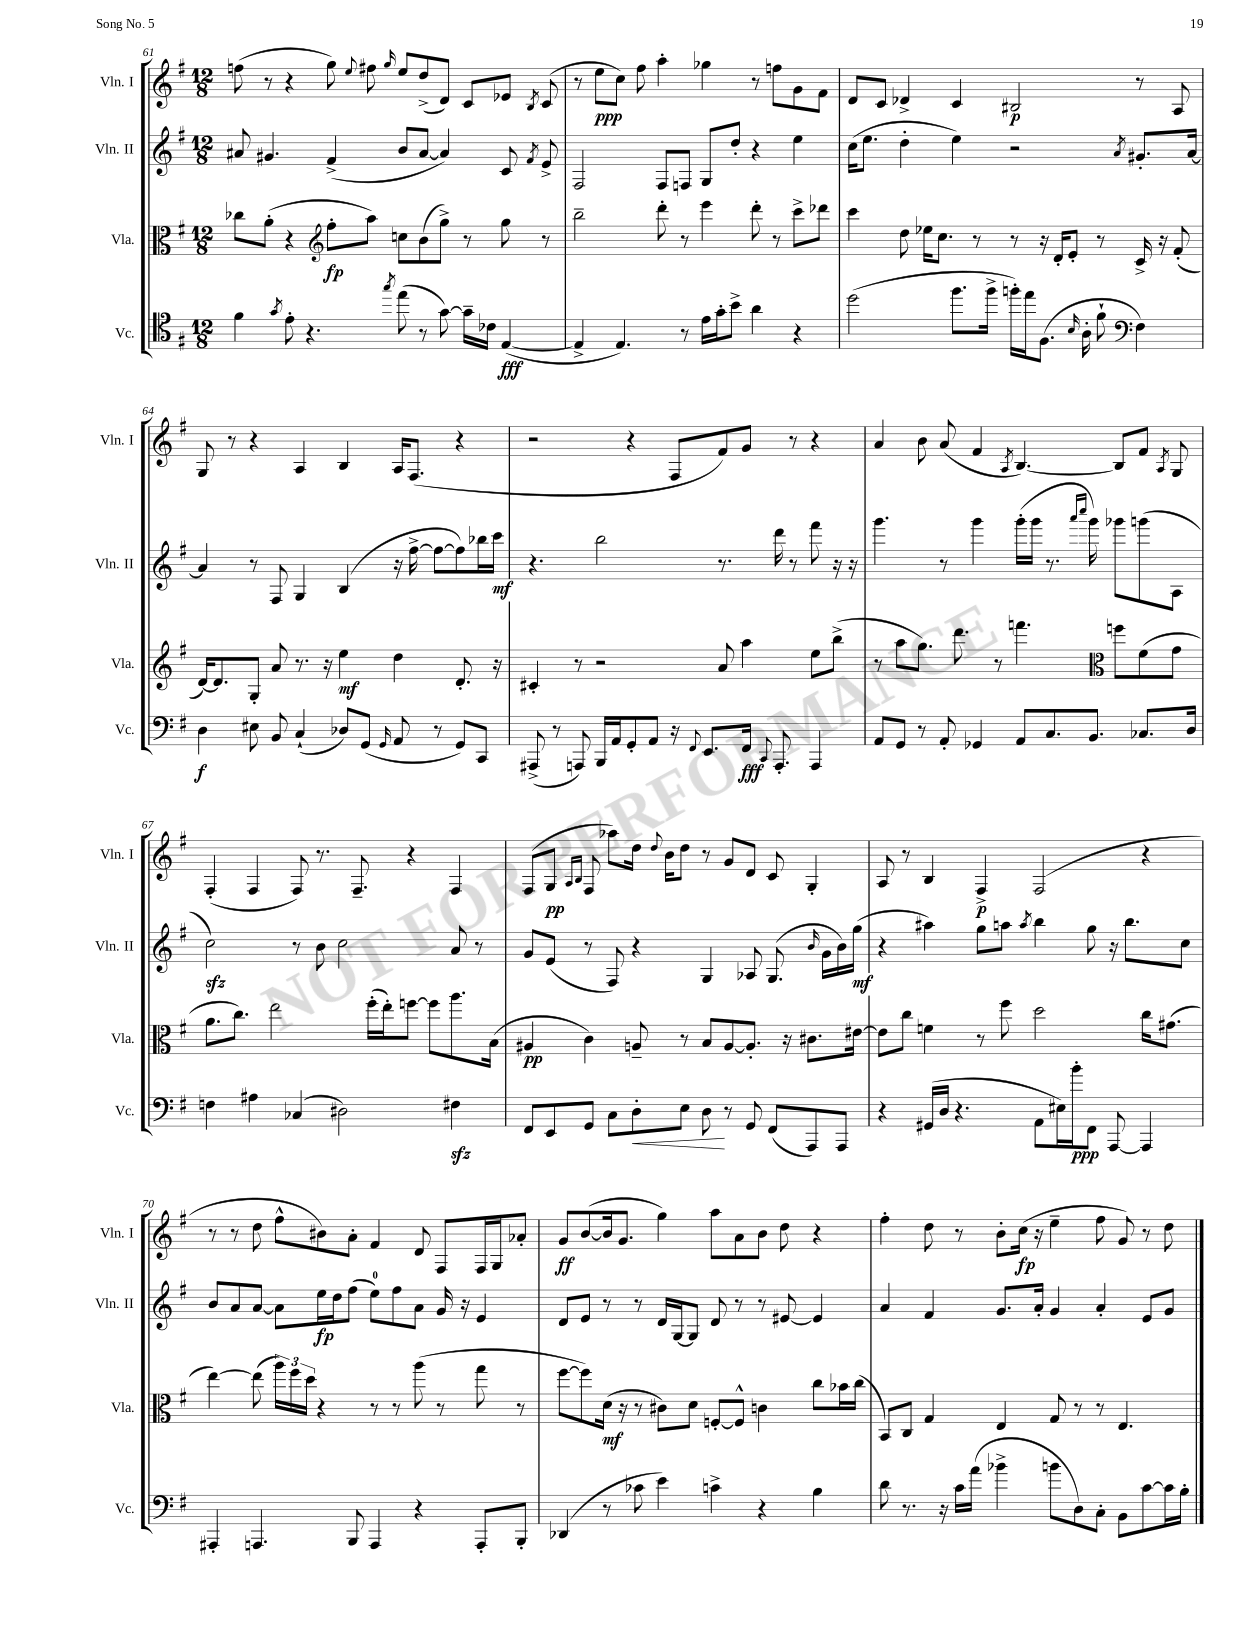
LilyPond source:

<<
\new StaffGroup <<
\new Staff = "s0" \with { instrumentName = "Vln. I" shortInstrumentName = "Vln. I" } {
    \clef treble \key g \major \numericTimeSignature \time 12/8
    \autoBeamOff f''8( r8 r4 g''8) \appoggiatura { e''8 } fis''8 \grace { g''16 } e''8[ d''8->( d'8]) c'8[ ees'8] \acciaccatura { b8 } c'8( |
    r8 e''8[\ppp c''8]) fis''8 a''4-. ges''4 r8 f''8[ g'8 fis'8] |
    d'8[ c'8] des'4-> c'4 bis2\p r8 a8 |
    g8 r8 r4 a4 b4 a16[ fis8.]( r4 |
    r2 r4 fis8[ fis'8) g'8] r8 r4 |
    a'4 b'8 a'8( fis'4 \acciaccatura { a8 } b4.~) b8[ fis'8] \acciaccatura { a8 } g8 |
    fis4-.( fis4 fis8) r8. fis8.-- r4 fis4 |
    fis8[( g8]\pp \grace { a16[ b16] } fis8 aes''8[) d''16] \appoggiatura { d''8 } b'16[ d''8] r8 g'8[ d'8] c'8 g4-. |
    a8 r8 b4 fis4->\p fis2( r4 |
    r8 r8 d''8 fis''8[-^ bis'8) a'8]-. fis'4 d'8 fis8[ fis16 g16 aes'8]-. |
    g'8[\ff b'8~( b'16 g'8.] g''4) a''8[ a'8 b'8] d''8 r4 |
    fis''4-. d''8 r8 b'8[-. c''16]\fp( r16 e''4-- fis''8 g'8) r8 d''8 \bar "|." |
}
\new Staff = "s1" \with { instrumentName = "Vln. II" shortInstrumentName = "Vln. II" } {
    \clef treble \key g \major \numericTimeSignature \time 12/8
    \autoBeamOff ais'8 gis'4. fis'4->( b'8[ ais'8]~ ais'4) c'8 \acciaccatura { fis'8 } e'8-> |
    fis2 fis8[ f8] g8[ d''8]-. r4 e''4 |
    c''16[( e''8.] d''4-. e''4) r2 \acciaccatura { a'8 } gis'8.[-. a'16]~ |
    a'4 r8 fis8 g4 b4( r16 fis''16~-> fis''8[~ fis''8) bes''16 c'''16]\mf |
    r4. b''2 r8. d'''16 r8 fis'''8 r16 r16 |
    g'''4. r8 g'''4 g'''16[-.( g'''16] r8. \grace { a'''16[ c''''16] } g'''16) ges'''8[ g'''8( a8] |
    c''2\sfz) r8 b'8 c''2 a'8 r8 |
    g'8[ e'8]( r8 fis8) r4 g4 aes8 g8.( \grace { b'16 } g'16[ b'16) g''16]\mf( |
    r4 ais''4) g''8[ a''8] \acciaccatura { a''8 } b''4 g''8 r16 b''8.[ c''8] |
    b'8[ a'8 a'8]~ a'8[ e''16\fp d''16 fis''8]( e''8[-0) fis''8 a'8] g'16 r16 e'4 |
    d'8[ e'8] r8 r8 d'16[ g16~ g8] d'8 r8 r8 eis'8~ eis'4 |
    a'4 fis'4 g'8.[ a'16]-. g'4 a'4-. e'8[ g'8] \bar "|." |
}
\new Staff = "s2" \with { instrumentName = "Vla." shortInstrumentName = "Vla." } {
    \clef alto \key g \major \numericTimeSignature \time 12/8
    \autoBeamOff ces''8[ a'8]-.( r4 \clef treble fis''8[-.\fp a''8]) c''8[ b'8( g''8]->) r8 g''8 r8 |
    b''2-- d'''8-. r8 e'''4 d'''8-. r8 c'''8[-> des'''8] |
    c'''4 d''8 ees''16[ c''8.] r8 r8 r16 d'16[-. e'8]-. r8 c'16-> r16 fis'8-.( |
    d'16[~) d'8. g8]-. a'8 r8. r16 e''4\mf d''4 d'8.-. r16 |
    cis'4-. r8 r2 a'8 a''4 e''8[ b''8]->( |
    r8 a''8[ g''8.]) d'''8. r8 f'''4. \clef alto f''8[ fis'8( g'8] |
    a'8.[ c''8.]) e''2 fis''16[-.( e''16-.) f''8]~ f''8[ a''8. b16]( |
    ais4\pp c'4) a8-- r8 b8[ a8~ a8.]-. r16 cis'8.[ eis'16]~ |
    eis'8[ c''8] f'4 r8 fis''8 d''2 c''16[ gis'8.]( |
    e''4~) e''8( \tuplet 3/2 { a''16[) fis''16 d''16] } r4 r8 r8 a''8( r8 g''8 r8 |
    fis''8[~ fis''8) d'16]\mf( r16 r8 cis'8[) d'8] f8[~-. f8]-^ c'4 c''8[ bes'16 c''16]( |
    b,8[) c8] g4 e4 g8 r8 r8 e4. \bar "|." |
}
\new Staff = "s3" \with { instrumentName = "Vc." shortInstrumentName = "Vc." } {
    \clef tenor \key g \major \numericTimeSignature \time 12/8
    \autoBeamOff fis'4 \acciaccatura { g'8 } e'8-. r4. \acciaccatura { g''8 } e''8( r8 g'8~) g'16[-- ces'16] e4~\fff( |
    e4-> e4.) r8 e'16[ g'16-. b'8]-> a'4 r4 |
    d''2( fis''8.[ fis''16]-> f''16[-.) e''16 fis8.]( \grace { b16 } a16-. fis'8-! \clef bass fis4) |
    d4\f eis8 b,8 c4-!( des8[) g,8]( \grace { g,16 } a,8 r8 g,8[) c,8] |
    ais,,8->( r8 a,,8) b,,16[ a,16 g,8-. a,8] r16 \appoggiatura { fis,8 } e,8.[ fis,16]\fff \appoggiatura { c,8 } a,,8.-. a,,4 |
    a,8[ g,8] r8 a,8-. ges,4 a,8[ c8. b,8.] ces8.[ d16] |
    f4 ais4 ces4( dis2) fis4\sfz |
    fis,8[ e,8 g,8] c8[ d8-.\< e8] d8\! r8 g,8 fis,8[( a,,8) a,,8] |
    r4 gis,16[( d16] r4. a,8[ eis16) b'16-.\ppp fis,8] a,,8~ a,,4 |
    ais,,4-. a,,4. b,,8 a,,4 r4 a,,8[-. b,,8]-. |
    des,4( r8 ces'8 e'4) c'4-> r4 b4 |
    d'8 r8. r16 c'16[ a'16]( bes'4-> b'8[ d8) c8]-. b,8[ c'8~ c'16 b16]-. \bar "|." |
}
>>
>>
\layout { \context { \Score currentBarNumber = #61 } }
